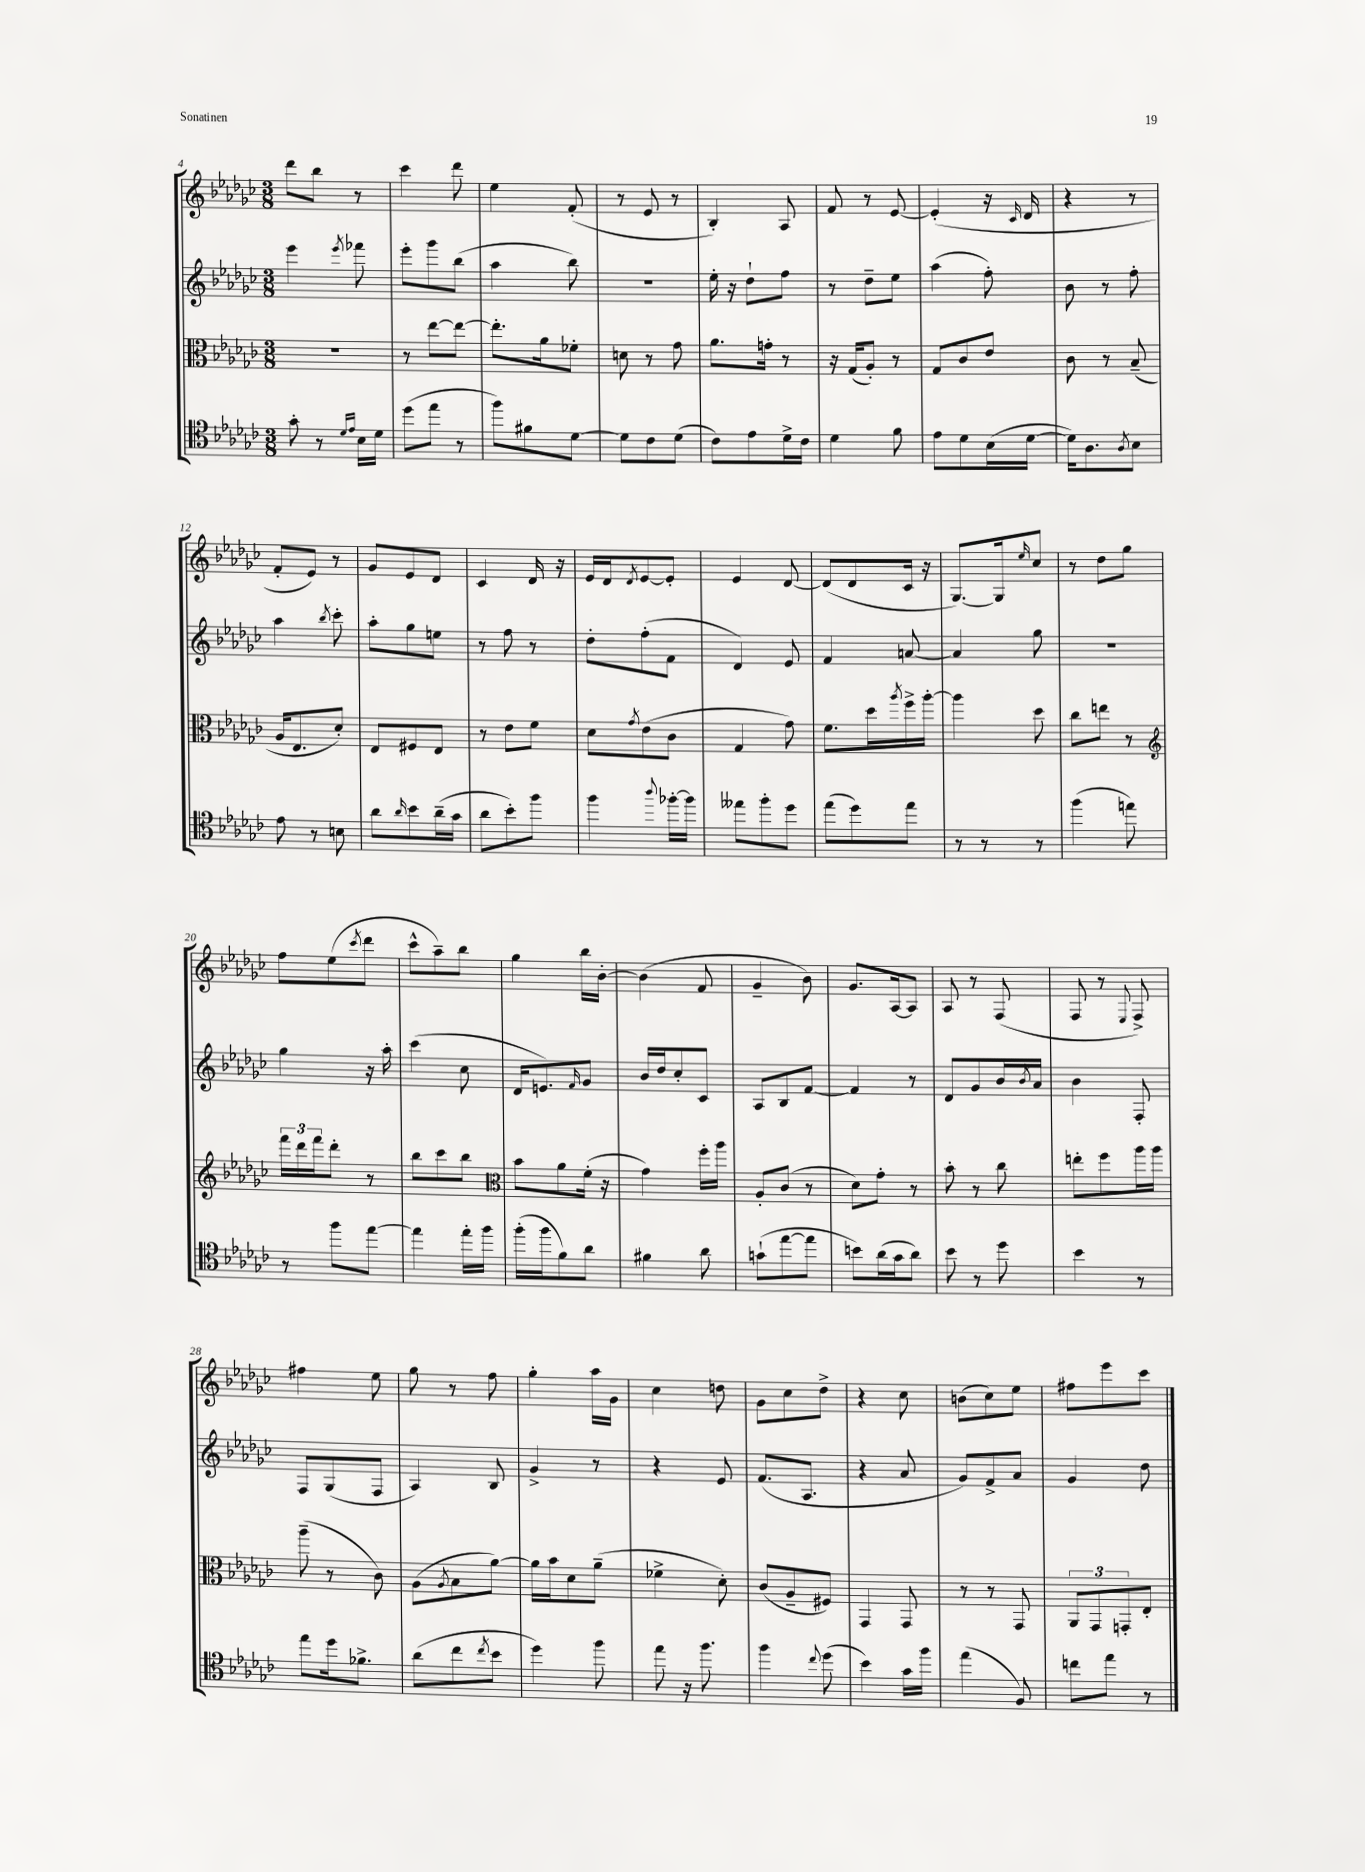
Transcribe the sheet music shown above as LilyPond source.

<<
\new StaffGroup <<
\new Staff = "s0" {
    \clef treble \key ges \major \numericTimeSignature \time 3/8
    des'''8 bes''8 r8 |
    ces'''4 des'''8 |
    ees''4 f'8-.( |
    r8 ees'8 r8 |
    bes4-.) aes8 |
    f'8 r8 ees'8~ |
    ees'4-.( r16 \grace { ces'16 } des'16 |
    r4 r8 |
    f'8-. ees'8) r8 |
    ges'8 ees'8 des'8 |
    ces'4 des'16 r16 |
    ees'16 des'16 \acciaccatura { des'8 } ees'8~ ees'8-. |
    ees'4 des'8~ |
    des'8( des'8 ces'16 r16 |
    ges8.~) ges16 \grace { ees''16 } ces''8 |
    r8 des''8 ges''8 |
    f''8 ees''8( \acciaccatura { ces'''8 } des'''8 |
    ces'''8-^ aes''8--) bes''8 |
    ges''4 bes''16 bes'16~-. |
    bes'4( f'8 |
    ges'4-- bes'8) |
    ges'8. aes16~ aes8 |
    aes8 r8 f8( |
    f8 r8 \appoggiatura { ees8 } f8->) |
    fis''4 ees''8 |
    ges''8 r8 f''8 |
    ges''4-. aes''16 ges'16 |
    ces''4 d''8 |
    ges'8 ces''8 des''8-> |
    r4 ces''8 |
    b'8( ces''8) ees''8 |
    fis''8 ees'''8 ces'''8 \bar "|." |
}
\new Staff = "s1" {
    \clef treble \key ges \major \numericTimeSignature \time 3/8
    ees'''4 \acciaccatura { ees'''8 } fes'''8 |
    ees'''8-. ges'''8 bes''8( |
    aes''4 bes''8) |
    R4. |
    ees''16-. r16 des''8-! f''8 |
    r8 des''8-- ees''8 |
    aes''4( f''8-.) |
    bes'8 r8 f''8-. |
    aes''4 \acciaccatura { bes''8 } ces'''8-. |
    aes''8-. ges''8 e''8 |
    r8 f''8 r8 |
    des''8-. f''8-.( f'8 |
    des'4) ees'8 |
    f'4 a'8~ |
    a'4 ges''8 |
    R4. |
    ges''4 r16 aes''16-. |
    ces'''4( ces''8 |
    des'16 e'8.) \grace { f'16 } ges'8 |
    bes'16 des''16 ces''8-. ces'8 |
    aes8 bes8 f'8~ |
    f'4 r8 |
    des'8 ges'8 bes'16 \acciaccatura { bes'8 } aes'16 |
    bes'4 f8-. |
    f8 ges8( f8 |
    aes4) bes8 |
    ges'4-> r8 |
    r4 ees'8 |
    f'8.( aes8. |
    r4 aes'8 |
    ges'8) f'8-> aes'8 |
    ges'4 des''8 \bar "|." |
}
\new Staff = "s2" {
    \clef alto \key ges \major \numericTimeSignature \time 3/8
    R4. |
    r8 ees''8~ ees''8~ |
    ees''8.-. aes'16 fes'8-. |
    d'8 r8 ges'8 |
    aes'8. g'16-. r8 |
    r16 ges16( aes8-.) r8 |
    ges8 ces'8 ees'8 |
    ces'8 r8 bes8--( |
    aes16 ees8. des'8-.) |
    ees8 fis8 ees8 |
    r8 ees'8 f'8 |
    des'8 \acciaccatura { ges'8 } ees'8( ces'8 |
    ges4 ges'8) |
    f'8. des''16 \acciaccatura { aes''8 } f''16-> aes''16~-. |
    aes''4 des''8 |
    ces''8 e''8 r8 |
    \clef treble \tuplet 3/2 { f'''16 des'''16 f'''16 } des'''8-. r8 |
    bes''8 ces'''8 bes''8 |
    \clef alto bes'8 aes'8 f'16-.( r16 |
    ges'4) f''16-. aes''16 |
    aes8-. ces'8( r8 |
    des'8) ges'8-. r8 |
    bes'8-. r8 ces''8 |
    e''8-. f''8 aes''16 aes''16 |
    aes''8--( r8 ces'8) |
    aes8( \acciaccatura { aes8 } bes8 aes'8~) |
    aes'16 bes'16 des'8 aes'8--( |
    fes'4-> des'8-.) |
    ces'8( aes8-- fis8) |
    ges,4 ges,8 |
    r8 r8 ges,8 |
    \tuplet 3/2 { aes,8 ges,8 g,8-. } ees8-. \bar "|." |
}
\new Staff = "s3" {
    \clef tenor \key ges \major \numericTimeSignature \time 3/8
    ges'8-. r8 \grace { des'16 ees'16 } bes16 des'16 |
    des''8( ees''8 r8 |
    f''8) fis'8 des'8~ |
    des'8 ces'8 des'8( |
    ces'8) ees'8 des'16-> ces'16 |
    des'4 f'8 |
    ees'8 des'8 bes16( des'16~ |
    des'16) aes8. \acciaccatura { aes8 } bes8 |
    ees'8 r8 b8 |
    aes'8 \grace { aes'16 } bes'8 aes'16--( ges'16 |
    aes'8 bes'8-.) f''8 |
    f''4 \appoggiatura { aes''8 } fes''16~-. fes''16 |
    eeses''8 f''8-. des''8 |
    ees''8( des''8) ees''8 |
    r8 r8 r8 |
    f''4( e''8) |
    r8 f''8 ees''8~ |
    ees''4 ees''16-. f''16 |
    f''16-.( f''16 f'8) aes'8 |
    fis'4 aes'8 |
    g'8-!( ees''8~ ees''8 |
    b'8) aes'16( ges'16 aes'8) |
    bes'8 r8 des''8 |
    bes'4 r8 |
    ees''8 des''16 fes'8.-> |
    aes'8( ces''8 \acciaccatura { ces''8 } bes'8 |
    des''4) f''8 |
    ees''8 r16 f''8. |
    f''4 \appoggiatura { ces''8 } des''8( |
    bes'4) ges'16 f''16 |
    ees''4( f8) |
    c''8 ees''8 r8 \bar "|." |
}
>>
>>
\layout { \context { \Score currentBarNumber = #4 } }
